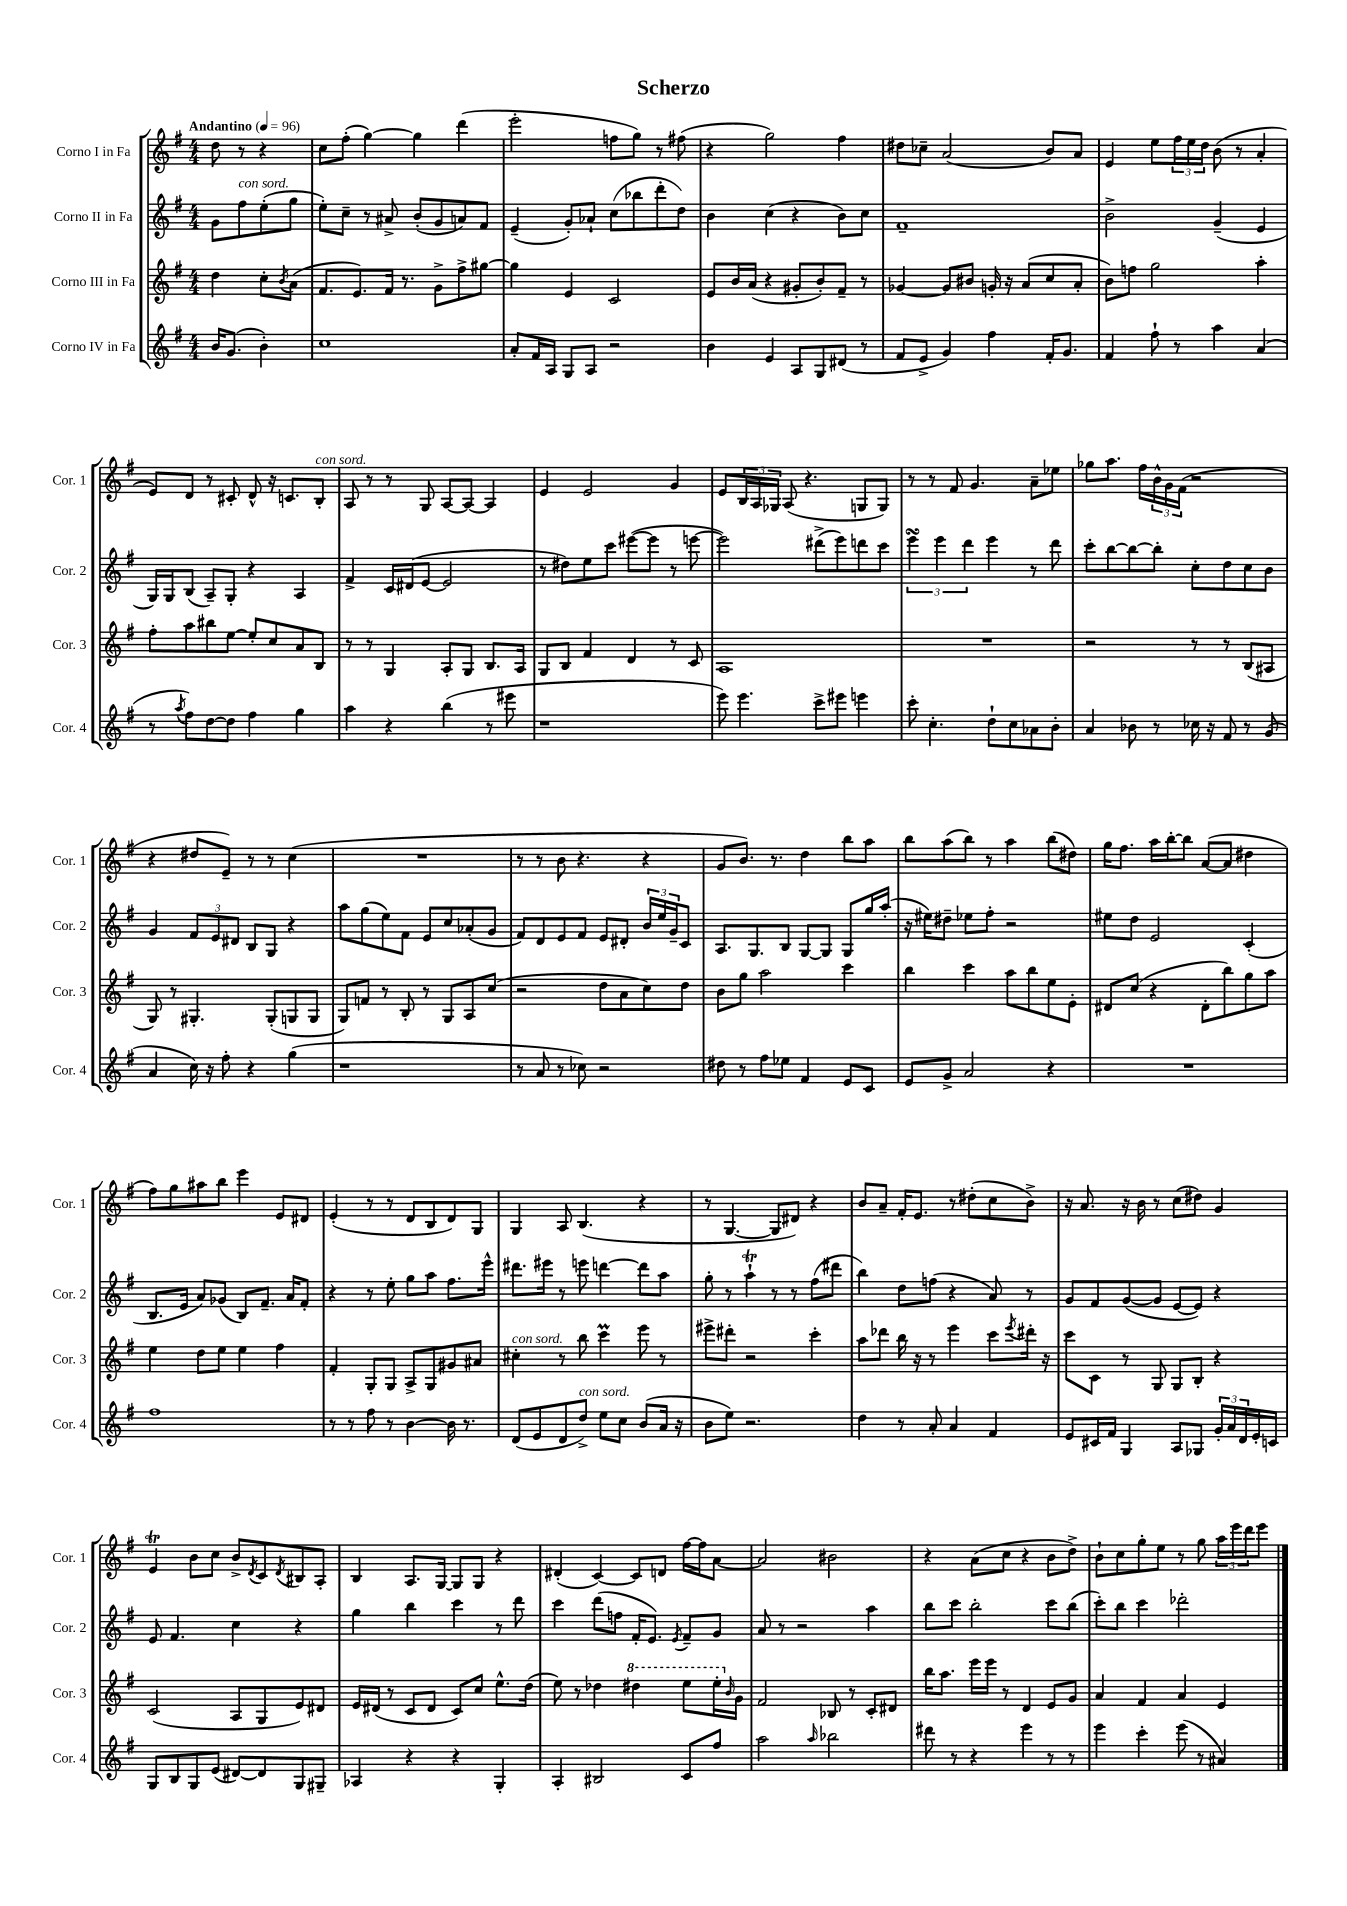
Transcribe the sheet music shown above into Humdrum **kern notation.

**kern	**kern	**kern	**kern
*staff4	*staff3	*staff2	*staff1
*clefG2	*clefG2	*clefG2	*clefG2
*k[f#]	*k[f#]	*k[f#]	*k[f#]
*M4/4	*M4/4	*M4/4	*M4/4
*MM96	*MM96	*MM96	*MM96
16b	4dd	8g	8dd
(8.g	.	.	.
.	.	8ff#	8r
4b')	8cc'	(8ee'	4r
.	8qb	.	.
.	(8a	8gg	.
=	=	=	=
1cc	8.f#	8ee')	8cc
.	.	8cc~	(8ff#'
.	8.e)	.	.
.	.	8r	[4gg)
.	16f#	8a#^	.
.	8.r	.	.
.	.	(8b'	4gg]
.	8g^	8g	.
.	8ff#^	8a)	(4ddd
.	[8gg#	8f#	.
=	=	=	=
8a'	4gg#]	(4e~	2eee'
16f#	.	.	.
16A	.	.	.
8G	4e	8g')	.
8A	.	8a-`	.
2r	2c	(8cc	8ff
.	.	8bb-	8gg)
.	.	8ddd'	8r
.	.	8dd)	(8ff#
=	=	=	=
4b	8e	4b	4r
.	16b	.	.
.	(16a	.	.
4e	4r	(4cc	2gg)
8A	8g#'	4r	.
8G	8b')	.	.
(8d#	8f#~	8b)	4ff#
8r	8r	8cc	.
=	=	=	=
8f#	[4g-	1f#~	8dd#
8e^	.	.	8cc-~
4g)	8g-]	.	(2a
.	8b#	.	.
4ff#	16g'	.	.
.	16r	.	.
.	(8a	.	.
16f#'	8cc	.	8b)
8.g	.	.	.
.	8a'	.	8a
=	=	=	=
4f#	8b)	2b^	4e
.	8ff	.	.
8ff#`	2gg	.	8ee
8r	.	.	24ff#
.	.	.	24ee
.	.	.	24dd
4aa	.	(4g~	(8b
.	.	.	8r
(4a	4aa'	4e	4a'
=	=	=	=
8r	8ff#'	16G)	8e)
.	.	16G	.
8qaa	.	.	.
8ff#)	8aa	(8B	8d
[8dd	8bb#	8A~)	8r
8dd]	[8ee	8G'	8c#'
4ff#	8ee']	4r	8d^^
.	8cc	.	16r
.	.	.	8.c
4gg	8a	4A	.
.	8B	.	8B'
=	=	=	=
4aa	8r	4f#^	8A
.	8r	.	8r
4r	4G	16c	8r
.	.	(16d#	.
.	.	[8e	8G
(4bb	8A'	2e]	[8A
.	8G	.	8A_
8r	8.B	.	4A]
8eee#	.	.	.
.	16A	.	.
=	=	=	=
1r	8G	8r	4e
.	8B	8dd#)	.
.	4f#	8ee	2e
.	.	8ccc	.
.	4d	([8eee#	.
.	.	8eee#]	.
.	8r	8r	4g
.	8c	[8eee	.
=	=	=	=
8eee)	1A	2eee])	8e
4.eee	.	.	24B
.	.	.	24A
.	.	.	24G-
.	.	.	(8A
.	.	.	4.r
8ccc^	.	(8ddd#^	.
8eee#	.	8eee)	.
4eee	.	8ddd	8G
.	.	8ccc	8G)
=	=	=	=
8ccc'	1r	6eee	8r
4.cc'	.	.	8r
.	.	6eee	.
.	.	.	8f#
.	.	6ddd	.
.	.	.	4.g
8dd`	.	4eee	.
8cc	.	.	.
8a-	.	8r	8a~
8b'	.	8ddd	8ee-
=	=	=	=
4a	2r	8ccc'	8gg-
.	.	[8bb	8.aa
8b-	.	8bb_	.
.	.	.	16ff#
8r	.	8bb']	24b^^
.	.	.	24g
.	.	.	(24f#
16cc-	8r	8cc'	2r
16r	.	.	.
8f#	8r	8dd	.
8r	(8B	8cc	.
(8g	8A#	8b	.
=	=	=	=
4a	8G)	4g	4r
.	8r	.	.
16cc)	4.G#'	12f#	8dd#
16r	.	.	.
.	.	12e	.
8ff#'	.	.	8e~)
.	.	12d#	.
4r	.	8B	8r
.	(8G#'	8G	8r
(4gg	8G	4r	(4cc
.	8G	.	.
=	=	=	=
1r	8G)	8aa	1r
.	8f	(8gg	.
.	8r	8ee)	.
.	8B'	8f#	.
.	8r	8e	.
.	8G	8cc	.
.	8A	(8a-'	.
.	(8cc	8g	.
=	=	=	=
8r	2r	8f#)	8r
8a	.	8d	8r
8r	.	8e	8b
8cc-)	.	8f#	4.r
2r	8dd	8e	.
.	8a	8d#'	.
.	8cc)	24b	4r
.	.	24ee	.
.	.	24g~	.
.	8dd	8c	.
=	=	=	=
8dd#	8b	8.A	8g
8r	8gg	.	8.b)
.	.	8.G	.
8ff#	2aa	.	.
.	.	.	8.r
8ee-	.	8B	.
4f#	.	[8G	4dd
.	.	8G]	.
8e	4ccc	8G	8bb
8c	.	16gg	8aa
.	.	(16aa'	.
=	=	=	=
8e	4bb	16r	8bb
.	.	16ee#)	.
8g^	.	8dd#~	(8aa
2a	4ccc	8ee-	8bb)
.	.	8ff#'	8r
.	8aa	2r	4aa
.	8bb	.	.
4r	8ee	.	(8bb
.	8e'	.	8dd#)
=	=	=	=
1r	8d#	8ee#	16gg
.	.	.	8.ff#
.	(8cc	8dd	.
.	4r	2e	16aa
.	.	.	[16bb'
.	.	.	8bb]
.	8d#'	.	([8a
.	8bb)	.	8a]
.	8gg	(4c'	4dd#
.	8aa	.	.
=	=	=	=
1ff#	4ee	8.B	8ff#)
.	.	.	8gg
.	.	16e	.
.	8dd	8a)	8aa#
.	8ee	(8g-	8bb
.	4ee	8B)	4eee
.	.	8.f#~	.
.	4ff#	.	8e
.	.	16a	.
.	.	8f#'	8d#
=	=	=	=
8r	4f#'	4r	(4e'
8r	.	.	.
8ff#	8G'	8r	8r
8r	8G	8ee'	8r
[4b	8A^	8gg	8d
.	8G	8aa	8B
16b]	8g#	8.ff#	8d)
8.r	.	.	.
.	8a#	.	8G
.	.	16eee^^	.
=	=	=	=
(8d	4cc#'	8.ddd#	4G
8e	.	.	.
.	.	16eee#	.
8d	8r	8r	8A
8dd^)	8bb	8eee	(4.B
8ee	4ccc	[4ddd	.
8cc	.	.	.
(8b	8eee	8ddd]	4r
16a	8r	8aa	.
16r	.	.	.
=	=	=	=
8b	8eee#^	8gg'	8r
8ee)	8ddd#'	8r	[4.G
2.r	2r	4aa`	.
.	.	8r	8G]
.	.	8r	8d#)
.	4ccc'	(8ff#	4r
.	.	8ddd#	.
=	=	=	=
4dd	8aa	4bb)	8b
.	8ddd-	.	8a~
8r	16bb	8dd	16f#'
.	16r	.	8.e
8a'	8r	(8ff	.
4a	4eee	4r	8r
.	.	.	(8dd#'
4f#	8ccc	8a)	8cc
.	8qeee	.	.
.	16ddd#'	8r	8b^)
.	16r	.	.
=	=	=	=
8e	8ccc	8g	16r
.	.	.	8.a
16c#	8c	8f#	.
16f#	.	.	.
4G	8r	([8g	16r
.	.	.	16b
.	8G	8g]	8r
8A	8G	[8e	(8cc
8G-	8B'	8e])	8dd#)
24g'	4r	4r	4g
24a	.	.	.
24d	.	.	.
16e'	.	.	.
16c	.	.	.
=	=	=	=
8G	(2c	8e	4e
8B	.	4.f#	.
8G	.	.	8b
(8e	.	.	8cc
[8d#)	8A	4cc	8b^
.	.	.	8qd
8d#]	8G	.	8c
.	.	.	8qd
8G	8e)	4r	8B#
8G#~	8d#	.	8A'
=	=	=	=
4A-	16e	4gg	4B
.	(16d#	.	.
.	8r	.	.
4r	8c	4bb	8.A
.	8d#	.	.
.	.	.	[16G
4r	8c)	4ccc	8G]
.	8cc	.	8G
4G'	8.ee^^	8r	4r
.	.	8ddd	.
.	(16dd	.	.
=	=	=	=
4A'	8ee)	4ccc	(4d#'
.	8r	.	.
2B#	4dd-	(8ddd	[4c)
.	.	8ff	.
.	4ddd#	16f#'	8c]
.	.	8.e)	.
.	.	.	8d
.	.	8qe	.
8c	8eee	8f#~	[16ff#
.	.	.	16ff#]
8ff#	16eee'	8g	[8a
.	16qqb	.	.
.	16g	.	.
=	=	=	=
2aa	2f#	8a	2a]
.	.	8r	.
.	.	2r	.
16qqaa	.	.	.
2bb-	8B-	.	2b#
.	8r	.	.
.	8c'	4aa	.
.	8d#	.	.
=	=	=	=
8ddd#	16bb	8bb	4r
.	8.aa	.	.
8r	.	8ccc	.
4r	16eee	2bb'	(8a
.	16eee	.	.
.	8r	.	8cc
4eee	4d	.	4r
8r	8e	8ccc	8b
8r	8g	(8bb	8dd^)
=	=	=	=
4eee	4a	8ccc')	8b`
.	.	8bb	8cc
4ccc'	4f#	4ccc	8gg'
.	.	.	8ee
(8eee	4a	2ddd-'	8r
8r	.	.	8gg
4a#)	4e	.	24aa
.	.	.	24eee
.	.	.	24ddd
.	.	.	8eee
==	==	==	==
*-	*-	*-	*-
